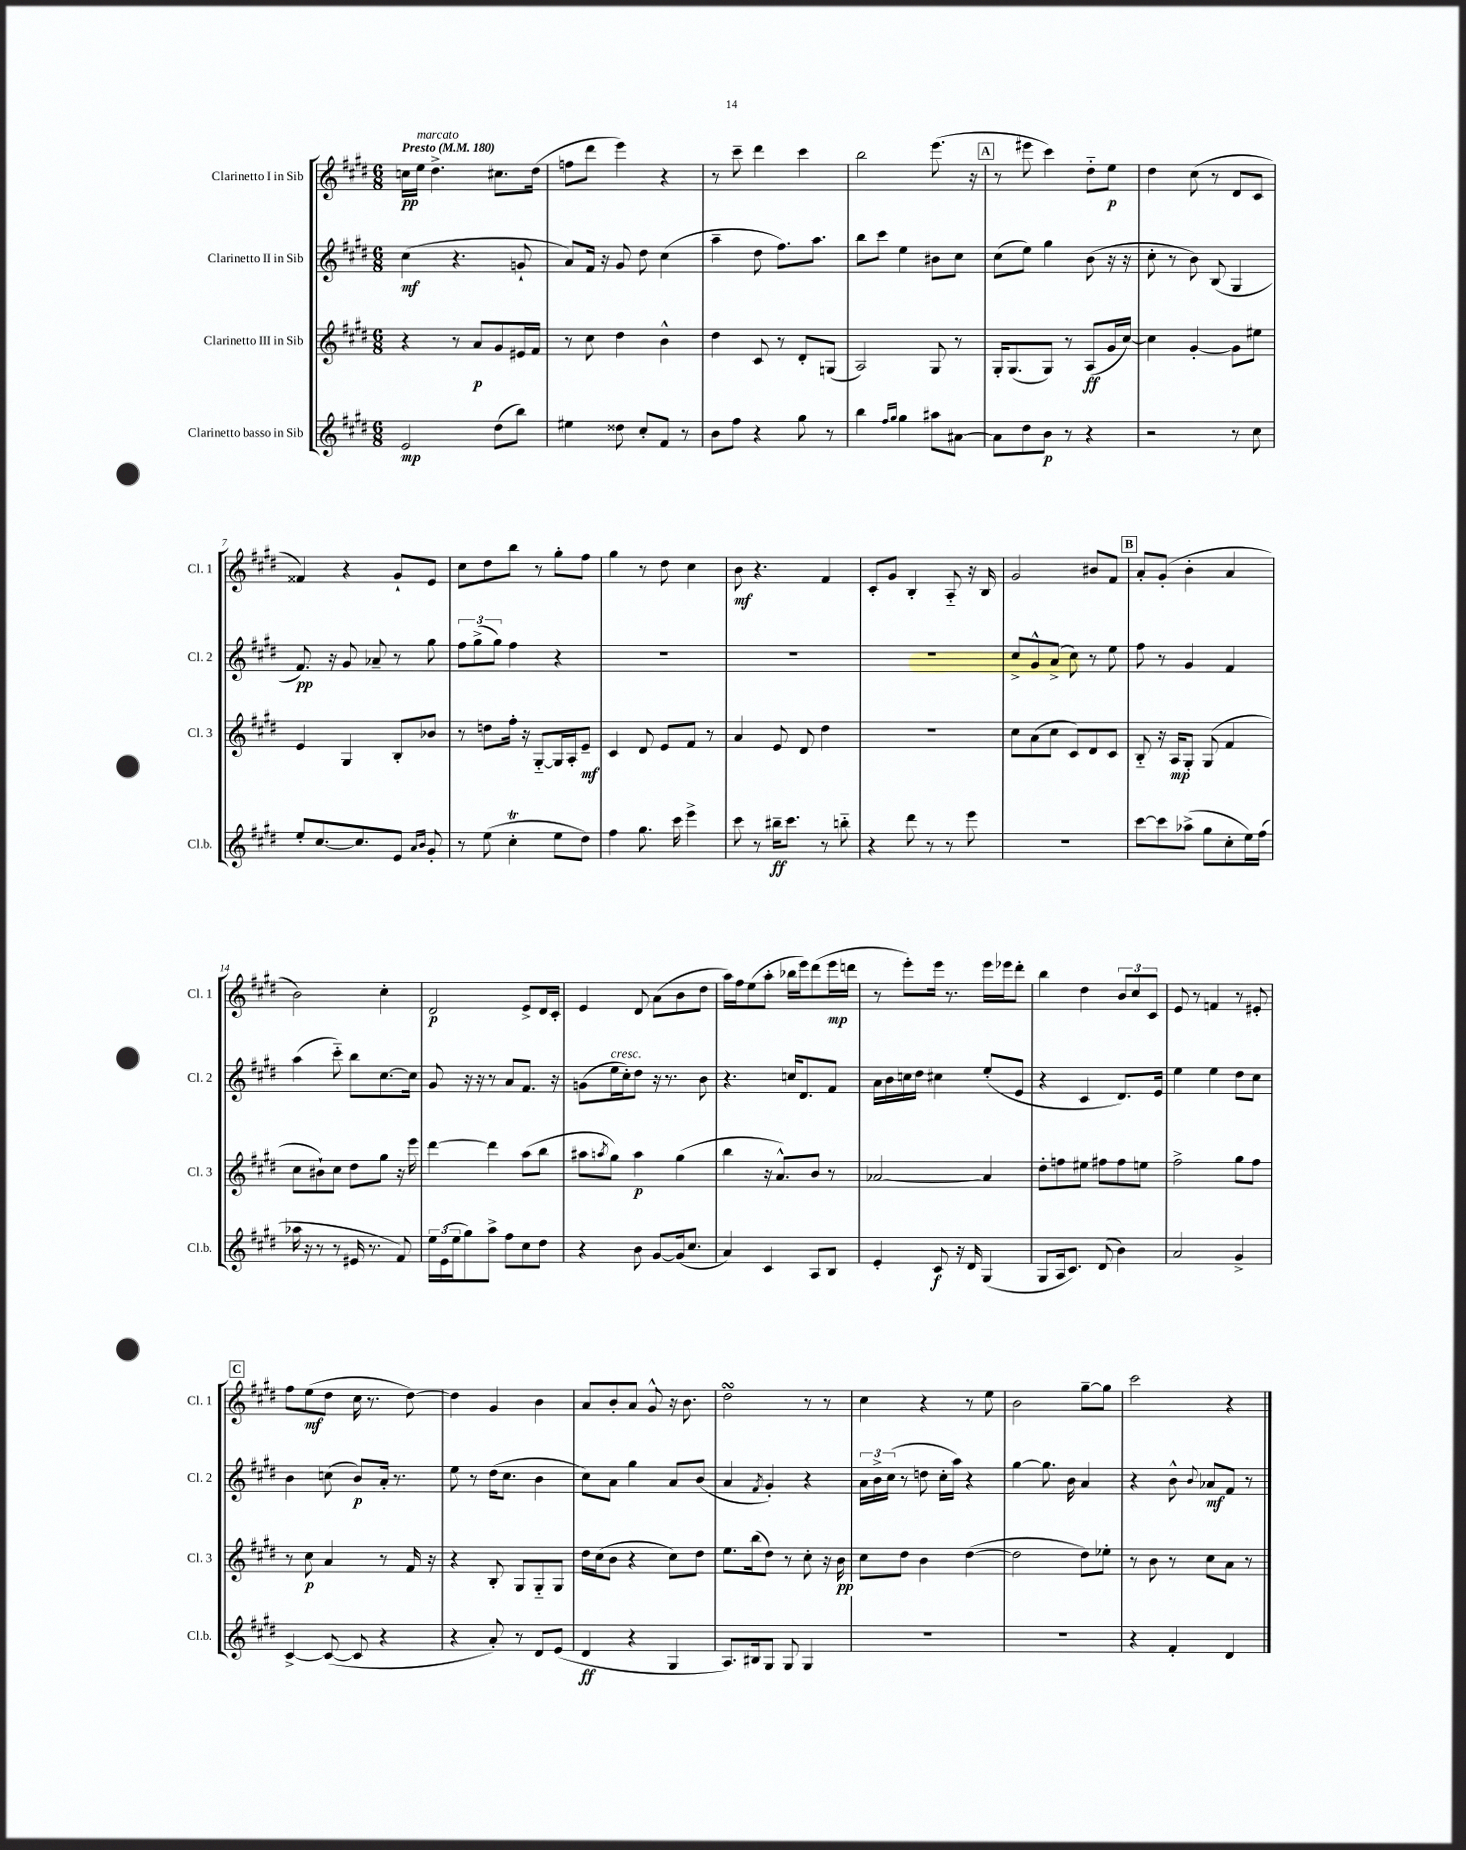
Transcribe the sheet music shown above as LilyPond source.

<<
\new StaffGroup <<
\new Staff = "s0" \with { instrumentName = "Clarinetto I in Sib" shortInstrumentName = "Cl. 1" } {
    \clef treble \key e \major \numericTimeSignature \time 6/8 \tempo "Presto" 4 = 180
    c''16\pp e''16^\markup { \italic "marcato" } dis''4.-> cis''8. dis''16( |
    f''8 dis'''8 e'''4) r4 |
    r8 cis'''8-- dis'''4 cis'''4 |
    b''2 e'''8.( r16 |
    \mark \markup { \box "A" } r8 eis'''8 cis'''4) dis''8-_ e''8\p |
    dis''4 cis''8( r8 dis'8 cis'8 |
    fisis'4) r4 gis'8-! e'8 |
    cis''8 dis''8 b''8 r8 gis''8-. fis''8 |
    gis''4 r8 dis''8 cis''4 |
    b'8\mf r4. fis'4 |
    cis'8-. gis'8 b4-. a8-_ r16 b16 |
    gis'2 bis'8 fis'8 |
    \mark \markup { \box "B" } a'8-. gis'8-.( b'4-. a'4 |
    b'2) cis''4-. |
    dis'2\p e'8-> dis'16 cis'16-. |
    e'4 dis'8 a'8( b'8 dis''8 |
    a''16) fis''16 e''8( a''8-. bes''16 e'''16) dis'''8( e'''16\mp d'''16 |
    r8 e'''8-.) e'''16 r8. e'''16 ees'''16 dis'''8-. |
    b''4 dis''4 \tuplet 3/2 { b'8 cis''8 cis'8 } |
    e'8 r8 f'4 r8 eis'8-. |
    \mark \markup { \box "C" } fis''8 e''8\mf( dis''8 cis''16 r8. dis''8~) |
    dis''4 gis'4 b'4 |
    a'8 b'8-. a'8 gis'8-^ r16 b'8. |
    dis''2\turn r8 r8 |
    cis''4 r4 r8 e''8 |
    b'2 gis''8~-- gis''8 |
    cis'''2 r4 \bar "|." |
}
\new Staff = "s1" \with { instrumentName = "Clarinetto II in Sib" shortInstrumentName = "Cl. 2" } {
    \clef treble \key e \major \numericTimeSignature \time 6/8
    cis''4\mf( r4. g'8-! |
    a'8) fis'16 r16 gis'8 dis''8 cis''4( |
    a''4-- dis''8 fis''8.) a''8. |
    b''8 cis'''8 e''4 bis'8 cis''8 |
    \mark \markup { \box "A" } cis''8( e''8) gis''4 b'8( r16 r16 |
    cis''8-. r8 b'8) b8( gis4 |
    fis'8.\pp) r16 gis'8 aes'8-- r8 gis''8 |
    \tuplet 3/2 { fis''8 gis''8->( gis''8) } fis''4 r4 |
    R2. |
    R2. |
    R2. |
    cis''8-> gis'8-^ a'8->( cis''8) r8 e''8 |
    \mark \markup { \box "B" } fis''8 r8 gis'4 fis'4 |
    a''4( cis'''8-_) b''8 cis''8.~ cis''16 |
    gis'8 r16 r16 r8 a'8 fis'8. r16 |
    g'8( e''16^\markup { \italic "cresc." } cis''16-.) dis''8 r16 r8. b'8 |
    r4. c''16 dis'8. fis'8 |
    a'16 b'16 c''16 dis''16 cis''4 e''8-.( e'8 |
    r4 cis'4 dis'8.) e'16 |
    e''4 e''4 dis''8 cis''8 |
    \mark \markup { \box "C" } b'4 c''8( b'8\p) a'16-. r8. |
    e''8 r8 dis''16( cis''8. b'4 |
    cis''8) a'8 gis''4 a'8 b'8( |
    a'4 \acciaccatura { fis'8 } gis'4-.) r4 |
    \tuplet 3/2 { a'16 b'16-> cis''16( } r8 d''8 cis''16-. a''16) r4 |
    gis''4~ gis''8. b'16 a'4 |
    r4 b'8-^ \appoggiatura { b'8 } aes'8\mf fis'8 r8 \bar "|." |
}
\new Staff = "s2" \with { instrumentName = "Clarinetto III in Sib" shortInstrumentName = "Cl. 3" } {
    \clef treble \key e \major \numericTimeSignature \time 6/8
    r4 r8 a'8\p gis'8 eis'16 fis'16 |
    r8 cis''8 dis''4 b'4-^ |
    dis''4 cis'8 r8 dis'8-. g8( |
    a2) gis8 r8 |
    \mark \markup { \box "A" } gis16-. gis8.( gis8) r8 a8\ff( gis'16 cis''16~) |
    cis''4 gis'4~-. gis'8 eis''8 |
    e'4 gis4 b8-. bes'8 |
    r8 d''8 fis''16-. r16 gis8~-_ gis16 a16-. e'8--\mf |
    cis'4 dis'8 e'8 fis'8 r8 |
    a'4 e'8 dis'8 dis''4 |
    R2. |
    cis''8 a'8( cis''8 cis'8) dis'8 cis'8 |
    \mark \markup { \box "B" } b8-_ r16 a16\mp gis8-. gis8( fis'4 |
    cis''8 bis'8-!) cis''8 dis''8 gis''8 r16 e'''16 |
    dis'''4~ dis'''4 a''8( b''8 |
    ais''8 \acciaccatura { a''8 } gis''8) a''4\p gis''4( |
    b''4 r16 a'8.-^) b'8 r8 |
    aes'2~ aes'4 |
    dis''8-. f''8 eis''8 fis''8 fis''8 e''8 |
    fis''2-> gis''8 fis''8 |
    \mark \markup { \box "C" } r8 cis''8\p a'4 r8 fis'16 r16 |
    r4 b8-. gis8 gis8-_ gis8 |
    dis''16 cis''16( b'8 r4 cis''8) dis''8 |
    e''8. b''16( dis''8) r8 cis''8-. r16 b'16\pp |
    cis''8 dis''8 b'4 dis''4~( |
    dis''2 dis''8) ees''8-. |
    r8 b'8 r8 cis''8 a'8 r8 \bar "|." |
}
\new Staff = "s3" \with { instrumentName = "Clarinetto basso in Sib" shortInstrumentName = "Cl.b." } {
    \clef treble \key e \major \numericTimeSignature \time 6/8
    e'2\mp dis''8( b''8) |
    eis''4 disis''8 cis''8-. fis'8 r8 |
    b'8 fis''8 r4 gis''8 r8 |
    b''4 \grace { fis''16 gis''16 } gis''4 ais''8 ais'8~ |
    \mark \markup { \box "A" } ais'8 dis''8 b'8\p r8 r4 |
    r2 r8 cis''8 |
    e''8-. cis''8.~ cis''8. e'8 \grace { a'16 b'16 } gis'8-. |
    r8 e''8( cis''4-.\trill e''8 dis''8) |
    fis''4 gis''8. cis'''16 e'''4-> |
    cis'''8 r8 bis''16--\ff cis'''8. r8 b''8-_ |
    r4 dis'''8 r8 r8 e'''8 |
    R2. |
    \mark \markup { \box "B" } cis'''8~ cis'''8 aes''8->( gis''8 cis''8-. e''16) fis''16( |
    aes''16 r16 r8 r8 eis'16 r8. fis'8) |
    \tuplet 3/2 { e''16 e'16( e''16 } gis''8) a''8-> fis''8 cis''8 dis''8 |
    r4 b'8 gis'8~ gis'16( cis''8. |
    a'4) cis'4 a8 b8 |
    e'4-. cis'8\f r16 dis'16 gis4( |
    gis8 a16 cis'8.) dis'8( b'4) |
    a'2 gis'4-> |
    \mark \markup { \box "C" } cis'4~-> cis'8~( cis'8 r4 |
    r4 a'8-.) r8 dis'8 e'8( |
    dis'4\ff r4 gis4 |
    a8.) bis16 gis8 gis8 gis4 |
    R2. |
    R2. |
    r4 fis'4-. dis'4 \bar "|." |
}
>>
>>
